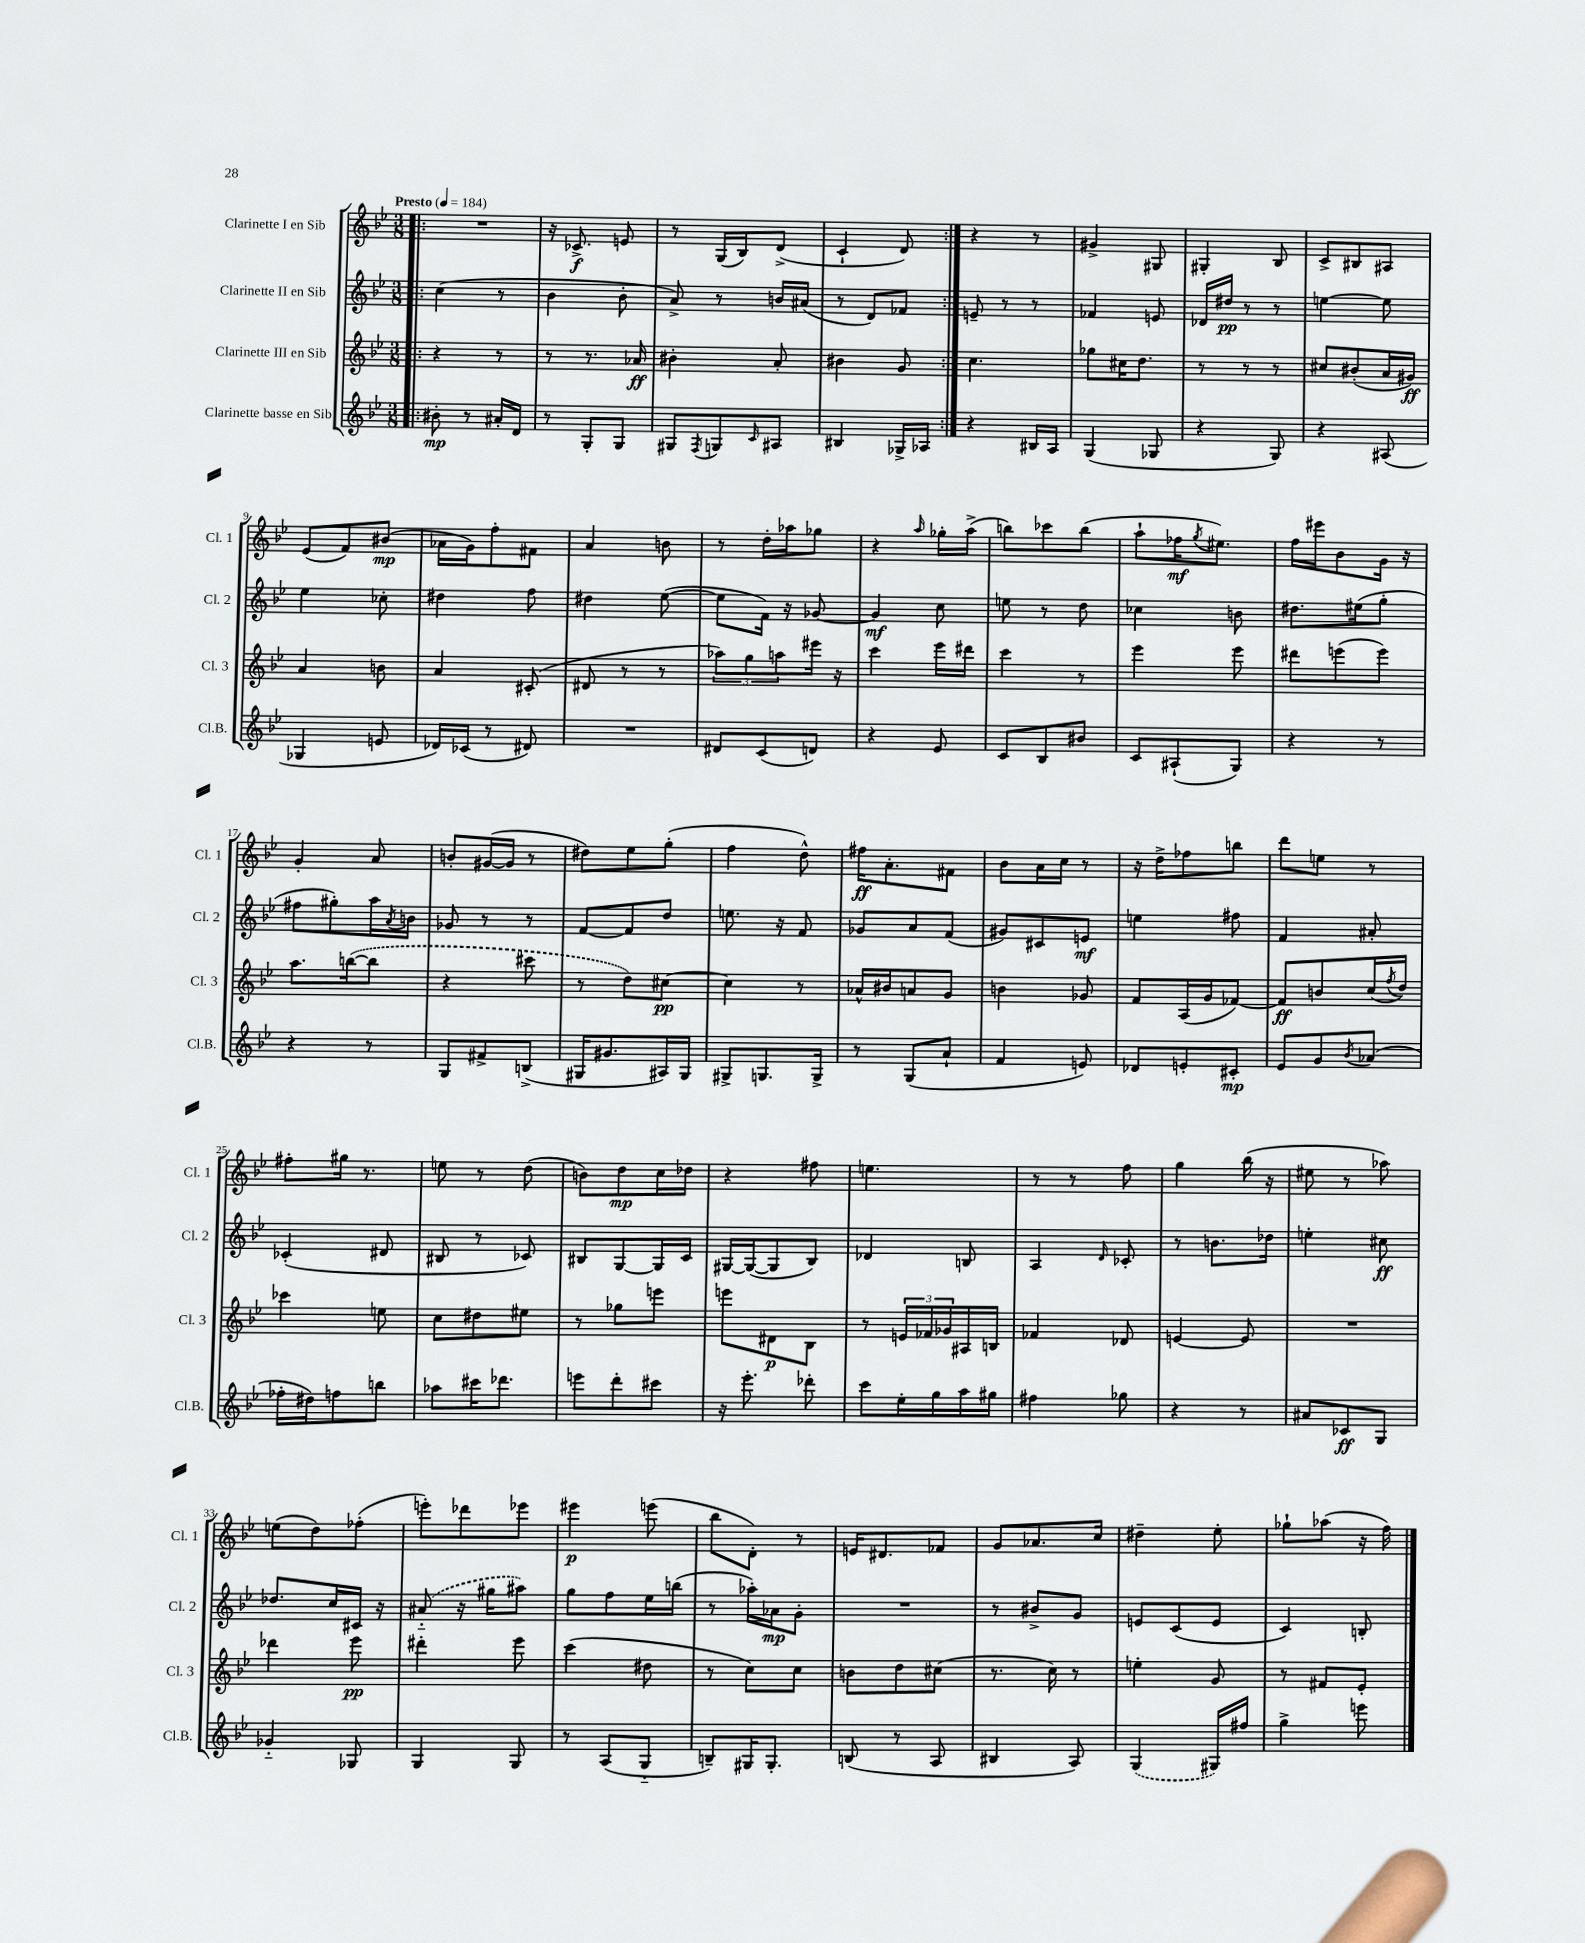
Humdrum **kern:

**kern	**kern	**kern	**kern
*staff4	*staff3	*staff2	*staff1
*clefG2	*clefG2	*clefG2	*clefG2
*k[b-e-]	*k[b-e-]	*k[b-e-]	*k[b-e-]
*M3/8	*M3/8	*M3/8	*M3/8
*MM184	*MM184	*MM184	*MM184
=!|:	=!|:	=!|:	=!|:
8b#'\	4r	(4cc\	4.r
8r	.	.	.
16a#'/LL	8r	8r	.
16d/JJ	.	.	.
=	=	=	=
8r	8r	4b-\	16r
.	.	.	8.c-^/
8G'/L	8.r	.	.
8G/J	.	8b-'\	8e/
.	16a-/	.	.
=	=	=	=
8G#/L	4b#'\	8a^/)	8r
8qF/	.	.	.
8G/	.	8r	(16G/LL
.	.	.	16B-/J)
16qqc/	.	.	.
8A#/J	8a'/	16b/LL	(8d^/J
.	.	(16a#/JJ	.
=	=	=	=
4B#/	4b#\	8r	4c`/
.	.	8d/L)	.
16G-^/LL	8g/	8f-/J	8d/)
16A-/JJ	.	.	.
=:|!	=:|!	=:|!	=:|!
4r	4.cc\	8e~/	4r
.	.	8r	.
16B#/LL	.	8r	8r
16A/JJ	.	.	.
=	=	=	=
(4G/	8gg-\L	4f-/	4g#^/
.	16cc#\K	.	.
.	8.dd\J	.	.
8G-/	.	8e/	8G#/
=	=	=	=
4r	8r	16d-/LL	4G#'/
.	.	16dd#/JJ	.
.	8r	8r	.
8G/)	8r	8r	8B-/
=	=	=	=
4r	8cc#/L	[4ee\	8c^/L
.	(8b#'/	.	8B#/
(8A#/	16a/L	8ee\]	8A#/J
.	16g#/JJ)	.	.
=	=	=	=
4G-/	4a/	4ee-\	(8e-/L
.	.	.	8f/)
8e/	8b\	8cc-'\	(8b#/J
=	=	=	=
16d-/LL)	4a/	4dd#\	16a-\LL
(16c-/JJ	.	.	16g\J)
8r	.	.	8ff'\
8d#/)	(8c#'/	8ff\	8f#\J
=	=	=	=
4.r	8d#/	4dd#\	4a/
.	8r	.	.
.	8r	([8ee-\	8b\
=	=	=	=
8d#/L	12aa-\L)	8ee-\]L	8r
.	12gg\	.	.
(8c/	.	16f\Jk)	16dd'\LL
.	12aa\	.	.
.	.	16r	16aa-\J
8d/J)	16eee#\Jk	[8g-/	8gg-\J
.	16r	.	.
=	=	=	=
4r	4ccc\	4g-/]	4r
.	.	.	16qqaa/
8e-/	16eee-\LL	8cc\	16gg-'\LL
.	16ddd#\JJ	.	(16aa^\JJ
=	=	=	=
8c/L	4ccc\	8ee\	8bb\L)
8B-/	.	8r	8ccc-\
8b#/J	8r	8dd\	(8bb\J
=	=	=	=
8c/L	4eee-\	4cc-\	8aa`\L
(8A#`/	.	.	16ff-\K
.	.	.	8qgg/
.	.	.	8.ee#\J)
8G/J)	8eee-\	8b\	.
=	=	=	=
4r	8ddd#\L	8.dd#\L	16ff\LL
.	.	.	16eee#\J
.	(8eee\	.	8b-\
.	.	(16ee#\k	.
8r	8eee\J)	8gg'\J	16g\Jk
.	.	.	16r
=	=	=	=
4r	8.aa\L	8ff#\L	4g'/
.	.	8gg#'\)	.
.	([16bb\k	.	.
8r	8bb\]J	16aa\L	8a/
.	.	8qa/	.
.	.	16b\JJ	.
=	=	=	=
8G/L	4r	8g-/	8b'/L
8f#^/	.	8r	([16g#/L
.	.	.	16g#/]JJ
(8B^/J	8ccc#\	8r	8r
=	=	=	=
16G#/LK	8r	[8f/L	8dd#\L)
8.g#/	.	.	.
.	8dd\L)	8f/]	8ee-\
16A#/L)	[8cc#\J	8dd/J	(8gg'\J
16G#/JJ	.	.	.
=	=	=	=
8G#^/L	4cc#\]	8.ee\	4ff\
8.G/	.	.	.
.	.	16r	.
.	8r	8f/	8dd^^\)
16G^/Jk	.	.	.
=	=	=	=
8r	16a-^^/LL	8g-/L	16ff#\LK
.	16b#/J	.	8.a'\
(8G/L	8a/	8a/	.
8a`/J	8g/J	(8f/J	8f#\J
=	=	=	=
4f/	4b\	8g#/L)	8b-\L
.	.	8c#/	16a\L
.	.	.	16cc\JJ
8e/)	8g-/	8e/J	8r
=	=	=	=
8d-/L	8f/L	4ee\	16r
.	.	.	16dd^\LK
8e'/	(16A/L	.	8ff-\
.	16g/J	.	.
8c#'/J	[8f-/J)	8ff#\	8bb\J
=	=	=	=
8e-/L	8f-/]L	4f/	8ddd\L
8g/	8b/	.	8ee\J
8qb-/	.	.	.
(8a-/J	(16cc/L	8a#'/	8r
.	8qff/	.	.
.	16dd/JJ)	.	.
=	=	=	=
16ff-'\LL	4ccc-\	(4c-'/	8ff#'\L
16dd#\J)	.	.	.
8ff\	.	.	16gg#\Jk
.	.	.	8.r
8bb\J	8ee\	8d#/	.
=	=	=	=
8aa-\L	8cc\L	8B#/	8ee\
16ccc#\K	8dd#\	8r	8r
8.ddd-\J	.	.	.
.	8ee#\J	8c-/)	(8dd\
=	=	=	=
8eee\L	8r	8B#/L	8b\L)
8ddd'\	8gg-\L	[8G/	8dd\
8ccc#\J	8eee\J	16G/]L	16cc\L
.	.	16c/JJ	16dd-\JJ
=	=	=	=
16r	8eee\L	[16G#/LL	4r
8.eee-'\	.	(16G#/_J	.
.	8d#\	8G#/]	.
8ddd-'\	8B-\J	8B-/J)	8ff#\
=	=	=	=
8ccc\L	8r	4d-/	4.ee\
16ee-'\L	24e/LL	.	.
.	24f-/	.	.
16gg\	.	.	.
.	24g-/	.	.
16aa\	16A#/	8B/	.
16gg#\JJ	16B/JJ	.	.
=	=	=	=
4ff#\	4f-/	4A/	8r
.	.	.	8r
.	.	16qqd/	.
8gg-\	8d-/	8c-'/	8ff\
=	=	=	=
4r	[4e/	8r	4gg\
.	.	8.b\L	.
8r	8e/]	.	(16bb-\
.	.	16dd-\Jk	16r
=	=	=	=
8a#/L	4.r	4ee'\	8ee#\
8c-/	.	.	8r
8G/J	.	8cc#\	8aa-\)
=	=	=	=
4g-'~/	4ddd-\	8.dd-/L	(8ee\L
.	.	.	8dd\)
.	.	16cc/L	.
8G-/	8eee-\	16c#/JJ	(8ff-'\J
.	.	16r	.
=	=	=	=
4G/	4ddd#'\	(8a#'~/	8eee'\L)
.	.	16r	8ddd-\
.	.	16gg#\LK	.
8G/	8eee-\	8aa#\J)	8eee-\J
=	=	=	=
8r	(4ccc\	8gg\L	4eee#\
(8A/L	.	8ff\	.
8G'~/J	8dd#\	16ee-\L	(8eee\
.	.	(16bb\JJ	.
=	=	=	=
8B~/L)	8r	8r	8bb-\L
16G#/K	8cc\L)	16aa-'\LL)	8d'\J)
8.G#'/J	.	16a-\J	.
.	8cc\J	8g'\J	8r
=	=	=	=
(8B/	8b\L	4.r	16e/LK
.	.	.	8.d#/
8r	8dd\	.	.
8A/	(8cc#\J	.	8f-/J
=	=	=	=
4B#/	8.r	8r	8g/L
.	.	8b#^/L	8.a-/
.	16cc\)	.	.
8A/)	8r	8g/J	.
.	.	.	16cc/Jk
=	=	=	=
(4G/	4ee'\	8e/L	4dd#~\
.	.	(8c/	.
16G#/LL)	8g/	8e/J	8ee-'\
16ff#/JJ	.	.	.
=	=	=	=
4gg^\	8r	4c/)	8gg-`\L
.	8f#/L	.	(8aa-\J
8eee\	8e-'/J	8B'/	16r
.	.	.	16ff\)
==	==	==	==
*-	*-	*-	*-
